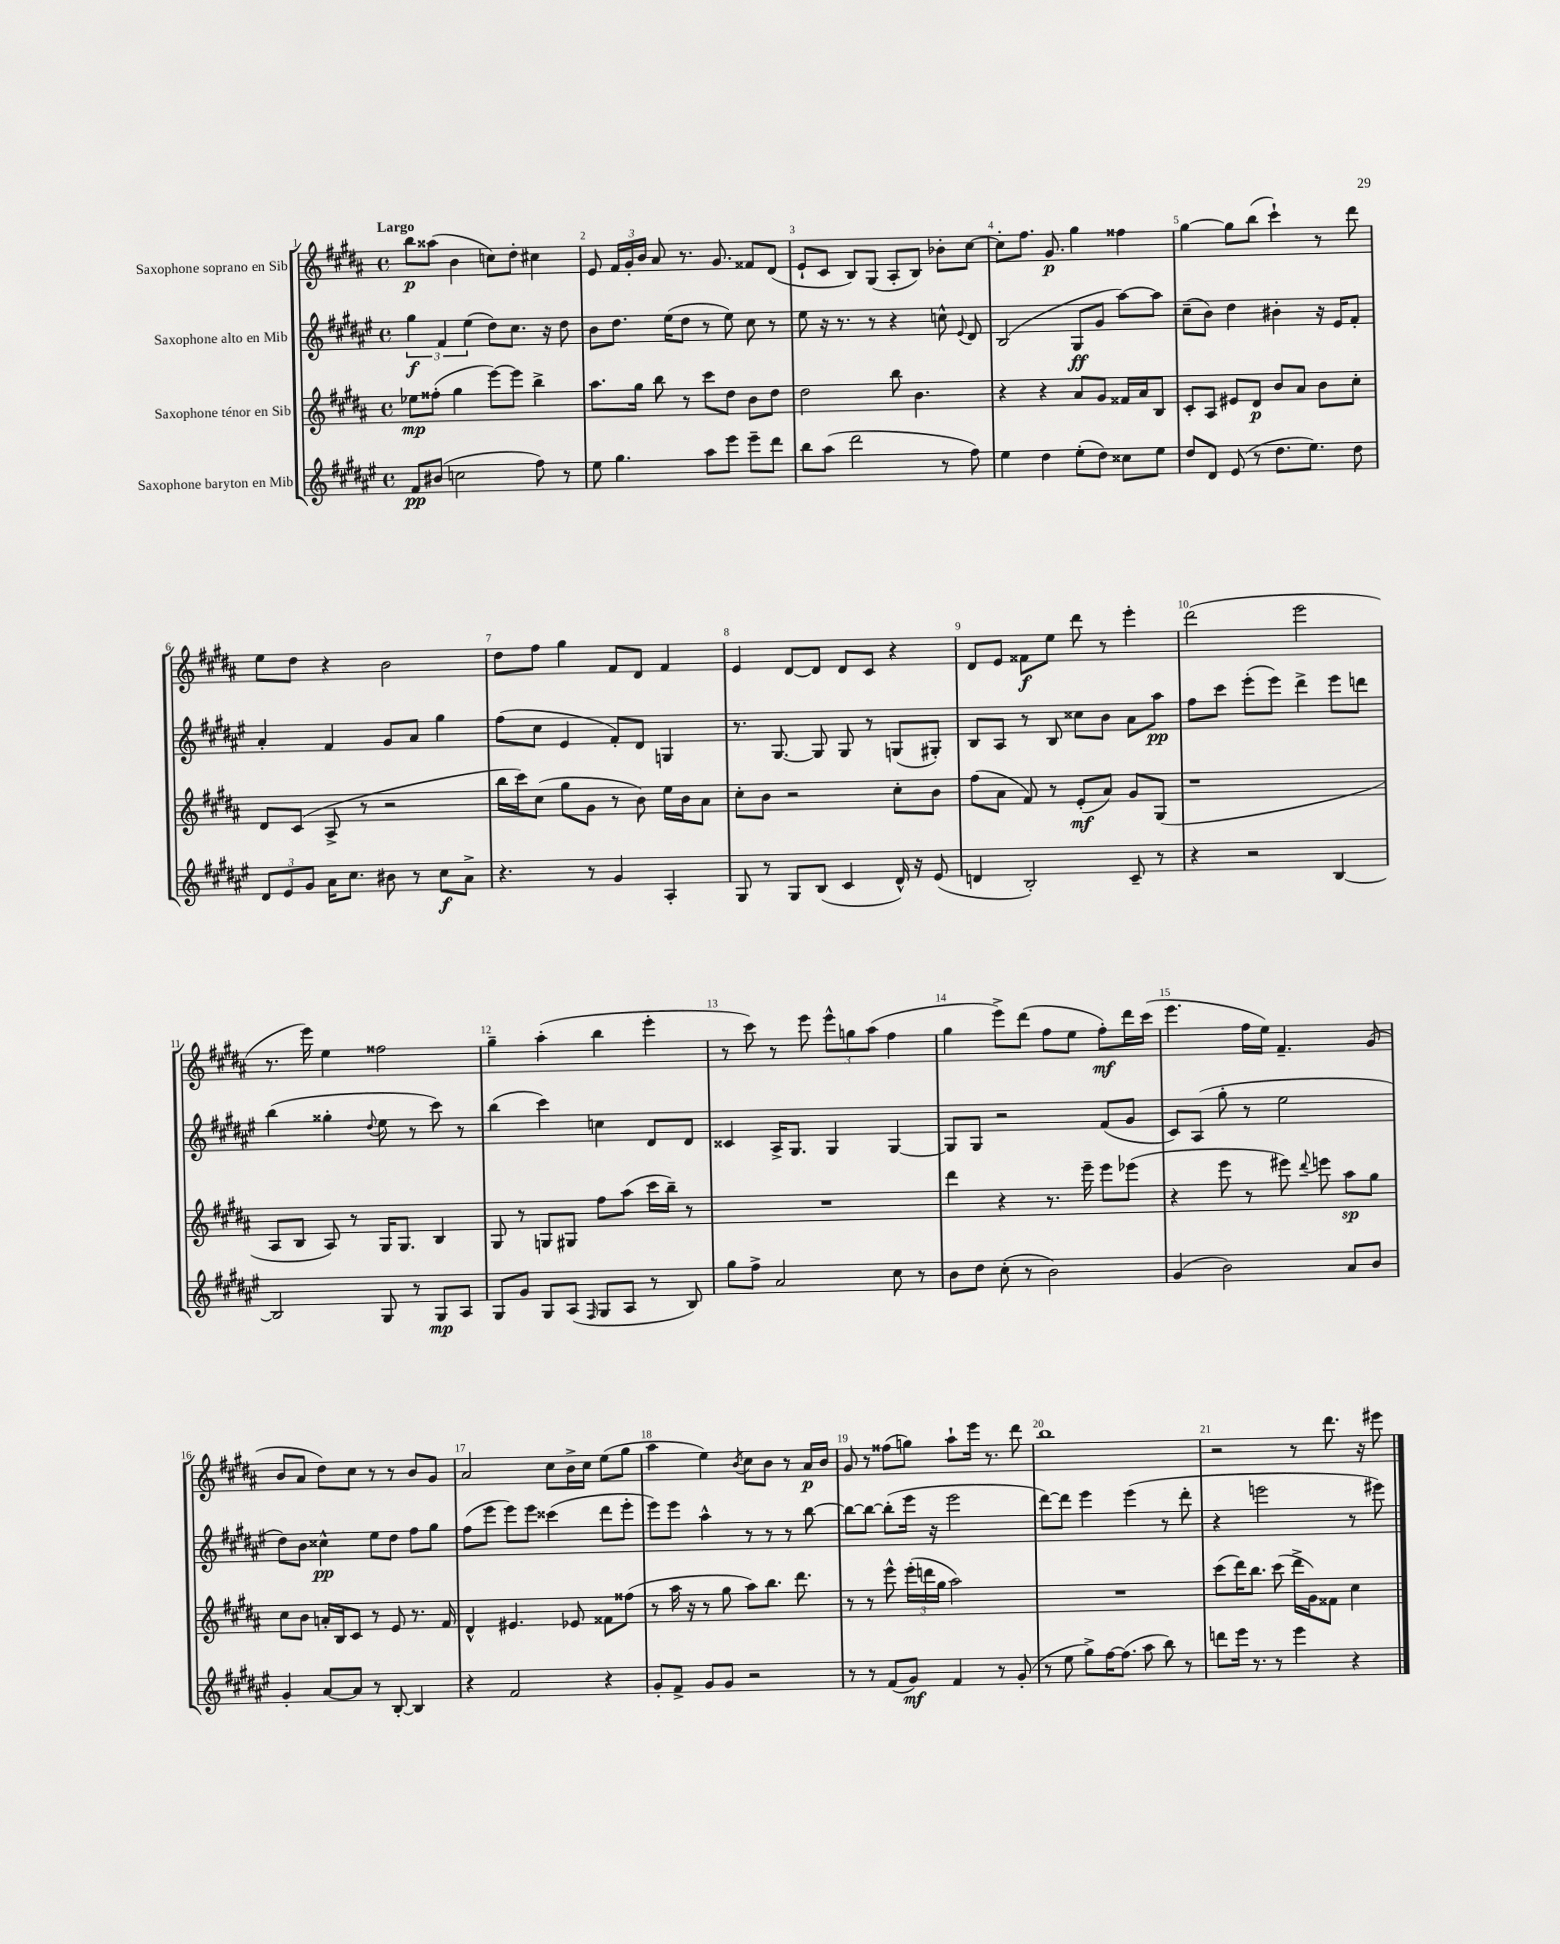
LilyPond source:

<<
\new StaffGroup <<
\new Staff = "s0" \with { instrumentName = "Saxophone soprano en Sib" } {
    \clef treble \key b \major \defaultTimeSignature \time 4/4 \tempo "Largo"
    \autoBeamOff b''8[\p aisis''8]( b'4 c''8[) dis''8]-. cis''4 |
    e'8 \tuplet 3/2 { fis'16[ gis'16-. b'16] } ais'8 r8. gis'8. fisis'8[ dis'8]( |
    e'8[-! cis'8] b8[) gis8]( ais8[-. b8]) bes'8[-. cis''8]~ |
    cis''8[-. fis''8.] gis'8.\p gis''4 fisis''4 |
    gis''4~ gis''8[ b''8]( cis'''4-!) r8 dis'''8 |
    e''8[ dis''8] r4 b'2 |
    dis''8[ fis''8] gis''4 fis'8[ dis'8] fis'4 |
    e'4 dis'8[~ dis'8] dis'8[ cis'8] r4 |
    dis'8[ e'8] fisis'8[\f e''8] dis'''8 r8 e'''4-. |
    dis'''2( e'''2 |
    r8. e'''16) e''4 fisis''2 |
    gis''4-- ais''4-.( b''4 e'''4-. |
    r8 cis'''8) r8 e'''8 \tuplet 3/2 { e'''8[-^ g''8 ais''8]( } fis''4 |
    gis''4 e'''8[->) dis'''8]( fis''8[ e''8] fis''8[-.\mf) dis'''16 cis'''16]( |
    e'''4. fis''16[ e''16]) fis'4.-- gis'8( |
    b'8[ ais'8] dis''8[) cis''8] r8 r8 b'8[ gis'8] |
    ais'2 cis''8[ b'16-> cis''16] e''8[( gis''8] |
    ais''4 e''4) \acciaccatura { b'8 } cis''8[ b'8] r8 ais'16[\p b'16] |
    gis'8 r8 fisis''8[( g''8]) ais''8[-! e'''16] r8. dis'''8 |
    b''1 |
    r2 r8 dis'''8. r16 eis'''8 \bar "|." |
}
\new Staff = "s1" \with { instrumentName = "Saxophone alto en Mib" } {
    \clef treble \key fis \major \defaultTimeSignature \time 4/4
    \autoBeamOff \tuplet 3/2 { gis''4\f fis'4 eis''4( } dis''8[) cis''8.] r16 dis''8 |
    b'8[ dis''8.] eis''16[( dis''8] r8 eis''8) cis''8 r8 |
    eis''8 r16 r8. r8 r4 c''8-^ \appoggiatura { eis'8 } dis'8 |
    b2( gis8[\ff gis'8] ais''8[~) ais''8] |
    cis''8[--( b'8]) dis''4 bis'4-. r16 eis'16[ fis'8]-. |
    ais'4-. fis'4 gis'8[ ais'8] gis''4 |
    fis''8[( cis''8] eis'4 fis'8[-.) dis'8] g4 |
    r8. gis8.~ gis8 gis8 r8 g8[( gis8]-.) |
    b8[ ais8] r8 b8 cisis''8[ b'8] ais'8[ ais''8]\pp |
    fis''8[ cis'''8] eis'''8[-.( eis'''8]) dis'''4-> eis'''8[ d'''8] |
    b''4( gisis''4-. \appoggiatura { dis''8 } eis''8 r8 cis'''8) r8 |
    b''4( cis'''4) c''4 dis'8[ dis'8] |
    cisis'4 ais16[-> gis8.] gis4 gis4~ |
    gis8[ gis8] r2 fis'8[( gis'8] |
    cis'8[) ais8]( gis''8-. r8 eis''2 |
    dis''8[) b'8] cisis''4-^\pp eis''8[ dis''8] fis''8[ gis''8] |
    fis''8[( eis'''8] eis'''8[) eis'''8] cisis'''4( dis'''8[ eis'''8]-. |
    eis'''8[) eis'''8] ais''4-^ r8 r8 r8 b''8~ |
    b''8[~ b''8]~ b''8[-.( eis'''16] r16 eis'''2 |
    dis'''8[~) dis'''8] eis'''4 eis'''4( r8 dis'''8-. |
    r4 e'''2 r8 eis'''8) \bar "|." |
}
\new Staff = "s2" \with { instrumentName = "Saxophone ténor en Sib" } {
    \clef treble \key b \major \defaultTimeSignature \time 4/4
    \autoBeamOff ees''8[\mp fisis''8]-.( gis''4 e'''8[~) e'''8] b''4-> |
    ais''8.[ gis''16] b''8 r8 cis'''8[ dis''8] b'8[ dis''8] |
    dis''2 b''8 b'4. |
    r4 r4 ais'8[ gis'8] fisis'16[ ais'16 b8] |
    cis'8[-. ais8] eis'8[ dis'8]\p b'8[ ais'8] b'8[ cis''8]-. |
    dis'8[ cis'8]( ais8-> r8 r2 |
    b''16[ cis'''16) cis''8]( gis''8[ gis'8] r8 b'8) e''16[ b'16 ais'8] |
    cis''8[-. b'8] r2 cis''8[-. b'8] |
    fis''8[( ais'8] fis'8) r8 e'8[-.\mf( ais'8]) gis'8[ gis8]( |
    r1 |
    ais8[ b8] ais8) r8 gis16[ gis8.] b4 |
    gis8 r8 g8[ gis8] fis''8[ ais''8]( cis'''16[ b''16]--) r8 |
    R1 |
    dis'''4 r4 r8. e'''16-- e'''8[ ees'''8]( |
    r4 e'''8 r8 eis'''8) \appoggiatura { dis'''8 } e'''8 ais''8[\sp gis''8] |
    cis''8[ b'8] a'16[-. b16 cis'8] r8 e'8 r8. fis'16 |
    dis'4-^ eis'4. ees'8 fisis'8[ fisis''8]( |
    r8 ais''16 r16 r8 gis''8 ais''8[) b''8.] dis'''8. |
    r8 r8 e'''8-^ \tuplet 3/2 { e'''16[-.( d'''16 gis''16] } ais''2) |
    R1 |
    cis'''8[( dis'''16) b''8.] cis'''8( dis'''16[-> gis'16) fisis'8] cis''4 \bar "|." |
}
\new Staff = "s3" \with { instrumentName = "Saxophone baryton en Mib" } {
    \clef treble \key fis \major \defaultTimeSignature \time 4/4
    \autoBeamOff fis'8[\pp bis'8]( c''2 fis''8) r8 |
    eis''8 gis''4. ais''8[ eis'''8] eis'''8[-- dis'''8] |
    b''8[ ais''8]( dis'''2 r8 fis''8) |
    eis''4 dis''4 eis''8[-.( dis''8]) cisis''8[ eis''8] |
    dis''8[ dis'8] eis'8( r8 dis''8.[ eis''8.]) dis''8 |
    \tuplet 3/2 { dis'8[ eis'8 gis'8] } ais'16[ cis''8.] bis'8 r8 cis''8[\f ais'8]-> |
    r4. r8 gis'4 ais4-. |
    gis8 r8 gis8[ b8]( cis'4 dis'16-^) r16 eis'8( |
    d'4 b2-.) cis'8-- r8 |
    r4 r2 b4~ |
    b2 gis8 r8 gis8[\mp ais8] |
    gis8[ gis'8] gis8[ ais8]( \grace { fis16 } gis8[ ais8] r8 b8) |
    gis''8[ fis''8]-> ais'2 cis''8 r8 |
    b'8[ dis''8] cis''8-.( r8 b'2) |
    gis'4( b'2) ais'8[ b'8] |
    gis'4-. ais'8[~ ais'8] r8 b8~-. b4 |
    r4 fis'2 r4 |
    gis'8[-. fis'8]-> gis'8[ gis'8] r2 |
    r8 r8 fis'8[( gis'8]\mf) fis'4 r8 gis'8-.( |
    r8 eis''8 gis''8[->) fis''16~ fis''8.]( ais''8 b''8) r8 |
    d'''8[ eis'''16] r8. r8 eis'''4 r4 \bar "|." |
}
>>
>>
\layout { \context { \Score \override BarNumber.break-visibility = ##(#f #t #t) barNumberVisibility = #all-bar-numbers-visible } }
